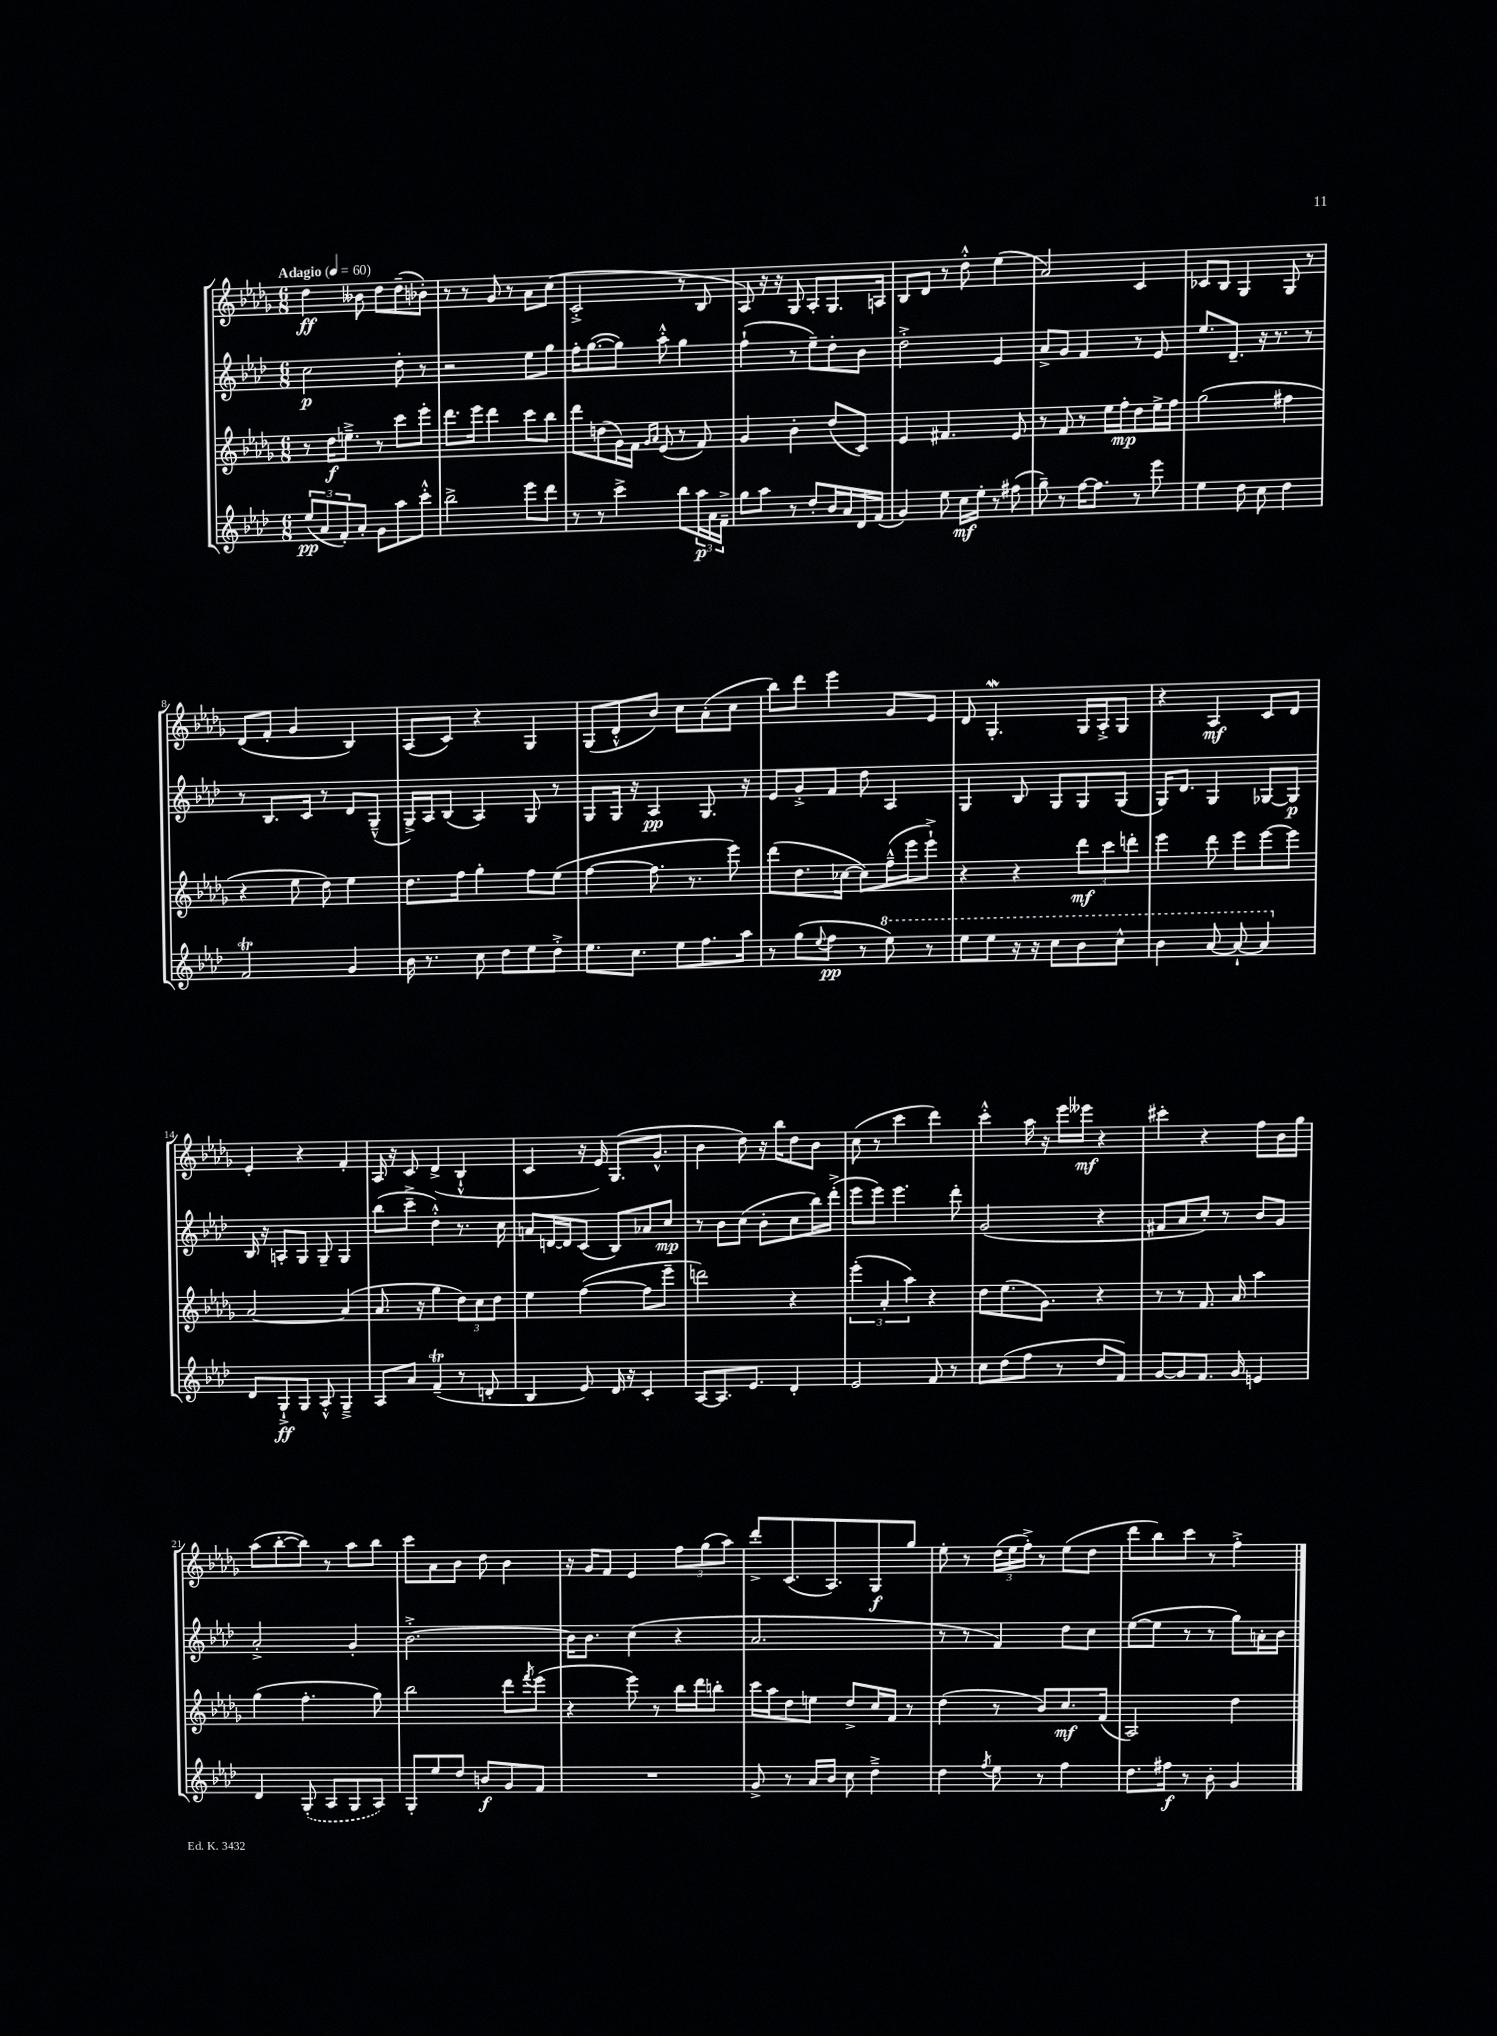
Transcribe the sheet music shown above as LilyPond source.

<<
\new StaffGroup <<
\new Staff = "s0" {
    \clef treble \key des \major \numericTimeSignature \time 6/8 \tempo "Adagio" 4 = 60
    des''4\ff beses'8 des''8 des''8--( bes'8-.) |
    r8 r8 ges'8 r8 aes'8 c''8( |
    c'2-.-> r8 bes8 |
    aes8) r16 r16 ges8 aes8-. ges8. a16 |
    bes8 des'8 r8 des''8-.-^ ees''4( |
    aes'2) c'4 |
    ces'8 bes8 ges4 ges8 r8 |
    des'8( f'8-. ges'4 bes4) |
    aes8( c'8) r4 ges4 |
    ges8( des'8-.-^ bes'8) c''8 aes'8-.( c''8 |
    bes''8) des'''8 ees'''4 ges'8 ees'8 |
    des'8 ges4.-.\mordent ges16 aes16-.-> ges8 |
    r4 aes4\mf c'8 des'8 |
    ees'4-. r4 f'4-. |
    aes16 r16 c'8 des'4->( bes4-!-^ |
    c'4 r16 ees'16) ges8.( ges'8.-^ |
    bes'4 des''8) r16 bes''16 des''8 bes'8 |
    c''8( r8 c'''4 des'''4) |
    c'''4-.-^ aes''16 r16 ees'''16 eeses'''16\mf r4 |
    cis'''4-. r4 f''8 bes'16 ges''16 |
    aes''8( bes''8~-. bes''8) r8 aes''8 bes''8 |
    c'''8 aes'8 bes'8 des''8 bes'4 |
    r16 ges'16 f'8 ees'4 \tuplet 3/2 { f''8 ges''8( aes''8) } |
    des'''8-.-> c'8.( aes8.) ges8\f ges''8 |
    ees''8-. r8 \tuplet 3/2 { des''16( ees''16 f''16-.->) } r8 ees''8( des''8 |
    des'''8 bes''8) c'''8 r8 f''4-.-> \bar "|." |
}
\new Staff = "s1" {
    \clef treble \key aes \major \numericTimeSignature \time 6/8
    c''2\p des''8-. r8 |
    r2 ees''8 g''8 |
    f''16-. g''8.~( g''8) aes''8-.-^ g''4 |
    f''4-!( r8 ees''8--) des''8-. bes'8 |
    des''2-.-> ees'4 |
    aes'8-> g'8 f'4 r8 ees'8 |
    ees''8. des'8.-- r16 r8. r8 |
    r8 bes8. c'16 r8 des'8 g8---^( |
    g16->) aes16 bes8( aes4) g8 r8 |
    g8 g16 r16 aes4\pp g8. r16 |
    ees'8 g'8-.-> f'8 des''8 aes4 |
    g4 bes8 g8 g8 g8( |
    g16) des'8. g4 ges8~ ges8\p |
    bes16 r16 a8-. g8 g8-- g4 |
    bes''8( c'''8---> des''4-.-^) r8. c''16 |
    a'8 d'16~ d'16 c'8( bes8) aes'8 c''8\mp |
    r8 bes'8 c''8( bes'8-. c''8 bes''16) des'''16-.->( |
    ees'''8 ees'''8) ees'''4. des'''8-. |
    g'2( r4 |
    fis'8 aes'8 c''8-.) r8 bes'8 g'8 |
    aes'2-.-> g'4-. |
    bes'2.~-.-> |
    bes'16 bes'8. c''4( r4 |
    aes'2. |
    r8 r8 f'4) des''8 c''8 |
    ees''8~( ees''8 r8 r8 g''8) a'16-. bes'16 \bar "|." |
}
\new Staff = "s2" {
    \clef treble \key des \major \numericTimeSignature \time 6/8
    r8 des''16\f e''8.---> r8 c'''8 ees'''8-. |
    des'''8. ees'''16 des'''4 c'''8 bes''8 |
    des'''8 d''8( ges'16) f'16 \grace { ges'16 aes'16 } ees'8( r8 f'8) |
    ges'4 bes'4-. des''8( c'8) |
    ees'4 fis'4. ees'8 |
    r8 f'8 r8 ees''16 f''16-.\mp des''8 ees''16-> f''16 |
    ges''2( fis''4 |
    r4 ees''8 des''8) ees''4 |
    des''8. f''16 ges''4-. f''8 ees''8( |
    f''4~ f''8. r8. ees'''8) |
    des'''8( des''8. ces''16~ ces''8) f''16---^( ees'''16 ees'''8-!->) |
    r4 r4 \tuplet 3/2 { des'''8\mf c'''8 d'''8-. } |
    ees'''4 des'''8 ees'''8 ees'''8~ ees'''8 |
    aes'2~ aes'4( |
    aes'8. r16 ges''4 \tuplet 3/2 { des''8) c''8 des''8 } |
    ees''4 f''4~( f''8 ees'''8-- |
    d'''2) r4 |
    \tuplet 3/2 { ees'''4-.( aes'4-. aes''4) } r4 |
    des''8 ees''8.( ges'8.) r4 |
    r8 r8 f'8. aes'16 aes''4 |
    ges''4( f''4.-. ges''8) |
    bes''2 des'''8 \acciaccatura { f'''8 } ees'''8( |
    r4 ees'''8) r8 bes''16 des'''16 b''8-. |
    c'''16 aes''16 des''8 e''8 des''8-> c''16 f'16 r8 |
    des''4( r8 bes'8) c''8.\mf f'16( |
    aes2) des''4 \bar "|." |
}
\new Staff = "s3" {
    \clef treble \key aes \major \numericTimeSignature \time 6/8
    \tuplet 3/2 { ees''8\pp( aes'8 f'8-.) } aes'8-. g'8 aes''8 c'''8-.-^ |
    bes''2-> ees'''8 des'''8 |
    r8 r8 c'''4-> bes''8 \tuplet 3/2 { aes''16\p aes'16 f'16---> } |
    g''8 aes''8 r8 des''8-. bes'16 aes'16 des'16 f'16( |
    g'4) ees''8 c''16\mf ees''16-. r8 fis''8( |
    g''8--) r8 f''16~ f''8. r8 ees'''8 |
    ees''4 des''8 c''8 des''4 |
    f'2\trill g'4 |
    bes'16 r8. c''8 des''8 ees''8 des''8-.-> |
    ees''8. c''8. ees''8 f''8. aes''16 |
    r8 g''8( \appoggiatura { ees''8 } f''8\pp r8 \ottava #1 ees'''8) r8 |
    ees'''8 ees'''8 r16 r16 c'''8 bes''8 c'''8-^ |
    bes''4 aes''8~ aes''8~-! aes''4 \ottava #0 |
    des'8 g8-!->\ff g8 aes8-.-^ g4---> |
    aes8 aes'8 f'4--\trill( r8 d'8-. |
    bes4 ees'8) des'16 r16 c'4-. |
    aes8~ aes8. ees'8. des'4-. |
    ees'2 f'8 r8 |
    c''8 des''8( f''8 r8 des''8 f'8) |
    g'8~ g'8 f'8. g'16 e'4 |
    des'4 \once \slurDashed g8-.( aes8 g8 aes8) |
    g8-. ees''8 des''8 b'8\f g'8 f'8 |
    R2. |
    g'8-> r8 aes'16 bes'16 c''8 des''4---> |
    des''4 \acciaccatura { f''8 } ees''8 r8 f''4 |
    des''8. fis''16\f r8 bes'8-. g'4 \bar "|." |
}
>>
>>
